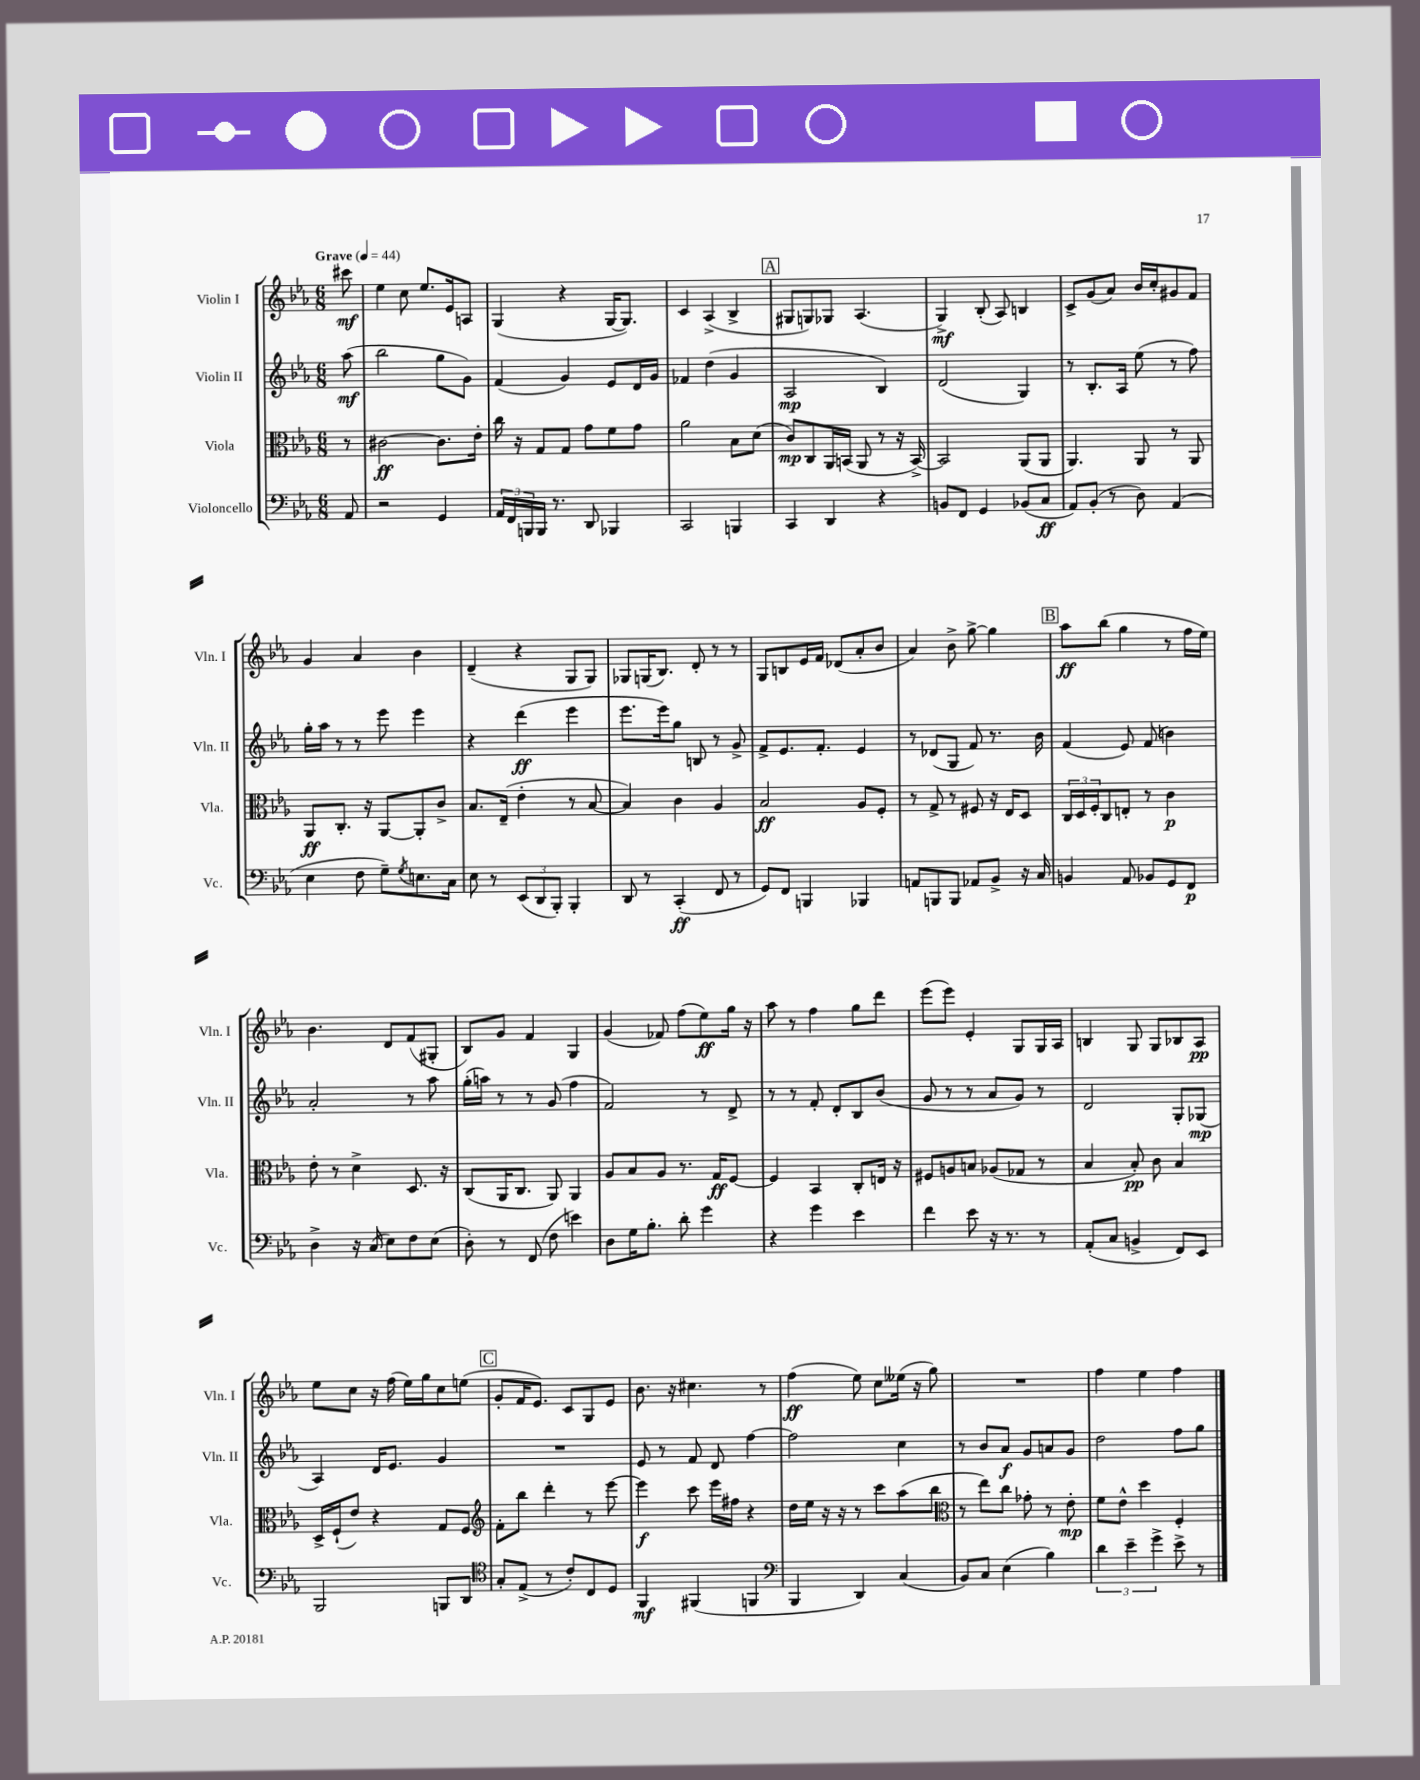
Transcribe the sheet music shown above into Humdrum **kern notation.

**kern	**kern	**kern	**kern
*staff4	*staff3	*staff2	*staff1
*clefF4	*clefC3	*clefG2	*clefG2
*k[b-e-a-]	*k[b-e-a-]	*k[b-e-a-]	*k[b-e-a-]
*M6/8	*M6/8	*M6/8	*M6/8
*MM44	*MM44	*MM44	*MM44
8AA-/	8r	(8aa-\	8ccc#\
=	=	=	=
2r	[2c#\	2bb-\	4ee-\
.	.	.	8cc\
.	.	.	8.ee-/L
4GG/	8.c#\]L	8gg\L	.
.	.	.	16e-/k
.	.	8g\J)	8A/J
.	16e-'\Jk	.	.
=	=	=	=
24AA-/LL	16cc\	(4f/	(4G/
24FF/	.	.	.
.	16r	.	.
24BBB/	.	.	.
16BBB/JJ	8G/L	.	.
8.r	.	.	.
.	8G/J	4g/)	4r
8DD/	8g\L	.	.
4BBB-/	8f\	8e-/L	[16G/LK
.	.	.	8.G/]J)
.	8g\J	16d/L	.
.	.	16g/JJ	.
=	=	=	=
2CC/	2a-\	4f-/	4c/
.	.	(4dd\	(4A-^/
4BBB/	8B-\L	4g/	4B-^/
.	(8d\J	.	.
=	=	=	=
4CC/	8c/L)	2A-/	8G#/L
.	8C/	.	8G/)
4DD/	16AA-/L	.	8G-/J
.	(16BB/JJ	.	.
.	8AA-/	.	(4.A-/
4r	8r	4B-/)	.
.	16r	.	.
.	[16BB^/)	.	.
=	=	=	=
8BB/L	2BB/]	(2d/	4G^/)
8FF/J	.	.	.
4GG/	.	.	(8B-'/
.	.	.	8A-/)
(8BB-/L	(8AA-/L	4G/)	4B/
8C/J	8AA-/J	.	.
=	=	=	=
8AA-/L)	4.AA-/)	8r	8c^/L
(8BB-'/J	.	8.B-'/L	(8g/
8r	.	.	8a-/J)
.	.	16A-/Jk	.
8D\)	8AA-/	(8ee-\	16b-/LL
.	.	.	16cc'/J
(4AA-/	8r	8r	8g#/
.	8AA-/	8ff\)	8f/J
=	=	=	=
4E-\	8AA-/L	16gg'\LL	4g/
.	.	16aa-\JJ	.
.	8.C'/J	8r	.
8F\	.	8r	4a-/
.	16r	.	.
8G~\L)	[8AA-/L	8eee-\	.
8qG/	.	.	.
8.E\	8AA-'/]	4eee-\	4b-\
.	8c^/J	.	.
16C\Jk	.	.	.
=	=	=	=
8E-\	8.B-/L	4r	(4d~/
8r	.	.	.
.	(16E-~/Jk	.	.
(12EE-/L	4e-'\	(4ddd\	4r
12DD/	.	.	.
12BBB-'/J)	.	.	.
4BBB-'/	8r	4eee-\	8G/L
.	[8B-/	.	8G/J)
=	=	=	=
8DD/	4B-/])	8.eee-\L	8G-/L
8r	.	.	(16G/K
.	.	16eee-\k)	8.B-/J)
(4CC'/	4c\	8gg\J	.
.	.	8B/	8d'/
8FF/	4A-/	8r	8r
8r	.	8g^/	8r
=	=	=	=
8GG/L)	2B-/	8f^/L	8G/L
8FF/J	.	8.e-/	8B/
4BBB/	.	.	16e-/L
.	.	8.f'/J	16f/JJ
.	.	.	(8d-/L
4BBB-/	8A-/L	4e-/	8a-'/
.	8F'/J	.	8b-/J
=	=	=	=
8AA/L	8r	8r	4a-/)
8BBB/	8G^/	(8d-/L	.
8BBB/J	8r	8G/J	8b-^\
8AA-/L	8F#/	8f/)	[8gg^\
8BB-^/J	16r	8.r	4gg\]
.	16E-/LK	.	.
16r	8D/J	.	.
16C/	.	16b-\	.
=	=	=	=
4BB/	24C/LL	(4f/	8aa-\L
.	24D/	.	.
.	24F'/J	.	.
.	8C/	.	(8bb-\J
8AA-/	8E'/J	8e-/)	4gg\
8BB-/L	8r	(8f/	.
8GG/	4c\	4b\)	8r
8FF/J	.	.	16ff\LL
.	.	.	16ee-\JJ)
=	=	=	=
4D^\	8e-'\	2a-'/	4.b-\
.	8r	.	.
16r	4d^\	.	.
(16C/	.	.	.
8E-\L)	.	.	8d/L
8F\	8.D/	8r	(8f/
(8E-\J	.	8aa-\	8G#'/J
.	16r	.	.
=	=	=	=
8D'\)	(8C/L	(16gg'\LL	8B-/L)
.	.	16aa\JJ)	.
8r	16AA-/K	8r	8g/J
.	8.C/J	.	.
(8FF/	.	8r	4f/
8F\	8AA-/)	(8g/	.
4e\)	4AA-/	4ff\	4G/
=	=	=	=
8D\L	8A-/L	2f/)	(4g/
16G\K	8B-/	.	.
8.B-'\J	.	.	.
.	8A-/J	.	8f-/)
8d'\	8.r	.	(8ff\L
4g\	.	8r	8ee-\)
.	16G/LK	.	.
.	[8F/J	8d^/	16gg\Jk
.	.	.	16r
=	=	=	=
4r	4F/]	8r	8aa-\
.	.	8r	8r
4g\	4BB-/	8f'/	4ff\
.	.	8d'/L	.
4e-\	8C'/L	8B-/	8gg\L
.	16E/Jk	(8b-/J	8ddd\J
.	16r	.	.
=	=	=	=
4f\	8F#/L	8g/	(8eee-\L
.	8A/	8r	8eee-\J)
8e-\	8B/J	8r	4e-'/
16r	(8A-/L	8a-/L	.
8.r	.	.	.
.	8G-/J	8g/J)	8G/L
8r	8r	8r	16G/L
.	.	.	16A-/JJ
=	=	=	=
(8AA-'/L	4B-/	2d/	4B/
8C/J	.	.	.
4BB^/	8B-'/)	.	8G/
.	8c\	.	8G/L
8FF/L)	4B-/	8G'/L	8B-/
8EE-/J	.	(8G-/J	8A-/J
=	=	=	=
2BBB-/	16D^/LL	4A-/)	8ee-\L
.	(16F`/J	.	.
.	8e-/J)	.	8cc\J
.	4r	16d/LK	16r
.	.	8.e-/J	(16ff\
.	.	.	16ee-\LL)
.	.	.	16gg\J
8BBB/L	8G/L	4g/	8cc\
8DD/J	8F/J	.	(8ee\J
=	=	=	=
*clefC4	*clefG2	*	*
8G'/L	8f'\L	2.r	8g'/L
(8E-^/J	8bb-\J	.	16f/K
.	.	.	8.e-/J)
8r	4ddd'\	.	.
8c'/L)	.	.	8c/L
8C/	8r	.	8G/
8D/J	[8eee-\	.	8e-/J
=	=	=	=
4FF/	4eee-\]	8e-/	8.b-\
.	.	8r	.
.	.	.	16r
(4FF#/	8ccc\	8f/	4.cc#\
.	16eee-\LL	8d/	.
.	16ff#\JJ	.	.
4FF/	4r	[4ff\	.
.	.	.	8r
=	=	=	=
*clefF4	*	*	*
4BBB-/	16dd\LL	2ff\]	(4ff\
.	16ee-\JJ	.	.
.	16r	.	.
.	16r	.	.
4DD/)	8r	.	8ee-\)
.	8ccc\L	.	8cc\L
(4C/	(8aa-\	4cc\	(16ee--\Jk
.	.	.	16r
.	8bb-\J	.	8gg\)
=	=	=	=
*	*clefC3	*	*
8BB-/L)	8r	8r	2.r
8C/J	8ee-\L)	8b-/L	.
(4E-\	8cc\J	8a-/J	.
.	8g-'\	8g/L	.
4B-\)	8r	8a/	.
.	8e-'\	8g/J	.
=	=	=	=
6d\	8f\L	2dd\	4ff\
.	8e-^^\J	.	.
6e-~\	.	.	.
.	4dd\	.	4ee-\
6g^\	.	.	.
8e-^\	4F'/	8ff\L	4ff\
8r	.	8gg\J	.
==	==	==	==
*-	*-	*-	*-
